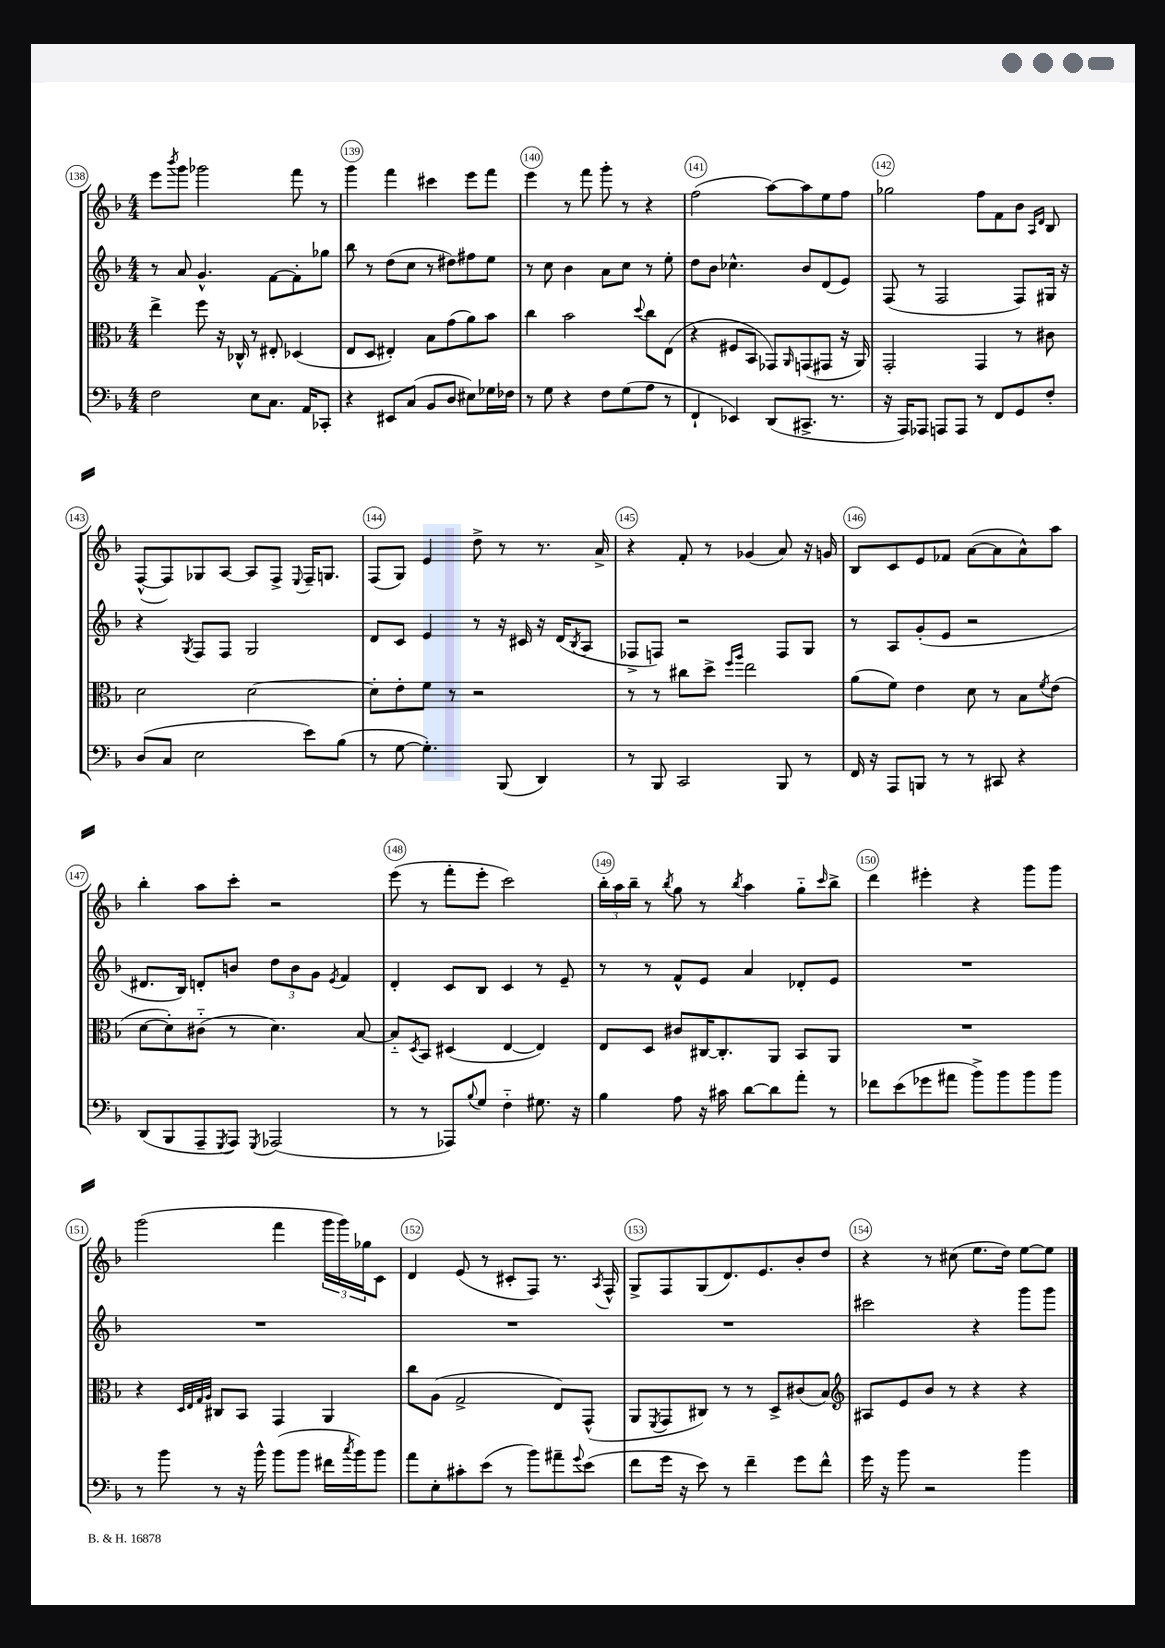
<<
\new StaffGroup <<
\new Staff = "s0" {
    \clef treble \key f \major \numericTimeSignature \time 4/4
    e'''8 \acciaccatura { bes'''8 } g'''8 ges'''2 f'''8 r8 |
    g'''4 f'''4 cis'''4 e'''8 f'''8 |
    e'''4 r8 f'''8 g'''8-. r8 r4 |
    f''2( a''8~) a''8 e''8 f''8 |
    ges''2 f''8 f'8 bes'8 \grace { a16 d'16 } bes8 |
    f8~-^( f8) ges8 a8~ a8 f8-> \appoggiatura { e8 } f16-- g8. |
    f8( g8) e'4 d''8-> r8 r8. a'16-> |
    r4 f'8-. r8 ges'4( a'8) r16 g'16 |
    bes8 c'8 e'8 fes'8 a'8~( a'8 a'8-^) a''8 |
    bes''4-. a''8 c'''8-. r2 |
    e'''8( r8 f'''8-. e'''8-. c'''2) |
    \tuplet 3/2 { bes''16-. a''16 bes''16-- } r8 \acciaccatura { bes''8 } g''8 r8 \acciaccatura { bes''8 } a''4 g''8-_ \grace { c'''16 } bes''8-> |
    d'''4 eis'''4-. r4 g'''8 g'''8 |
    g'''2( f'''4 \tuplet 3/2 { g'''16 g'''16) ges''16 } c'8 |
    d'4 e'8( r8 cis'8-. f8) r8. \acciaccatura { a8 } f16-^ |
    g8-> f8 g8( d'8.) e'8. bes'8-. d''8 |
    r4 r8 cis''8( e''8. d''16) e''8~ e''8 \bar "|." |
}
\new Staff = "s1" {
    \clef treble \key f \major \numericTimeSignature \time 4/4
    r8 a'8 g'4.-^ f'8~ f'8-. ges''8 |
    bes''8 r8 d''8( c''8 r8 dis''8) fis''8 e''8 |
    r8 c''8 bes'4 a'8 c''8 r8 e''8-. |
    d''8 bes'8 ces''4.-^ bes'8 d'8( e'8) |
    f8( r8 f2 f8) gis16 r16 |
    r4 \acciaccatura { g8 } f8 f8 g2 |
    d'8 c'8 e'4 r8 r16 cis'16 r16 d'16( \acciaccatura { bes8 } a8 |
    fes8-> f8) r2 f8 g8 |
    r8 a8 g'8-.( e'8 r2 |
    dis'8. bes16) d'8-. b'8 \tuplet 3/2 { d''8 b'8 g'8 } \acciaccatura { e'8 } f'4 |
    d'4-. c'8 bes8 c'4 r8 e'8-- |
    r8 r8 f'8-^ e'8 a'4 des'8-. e'8 |
    R1 |
    R1 |
    R1 |
    R1 |
    cis'''2 r4 g'''8 g'''8 \bar "|." |
}
\new Staff = "s2" {
    \clef alto \key f \major \numericTimeSignature \time 4/4
    e''4-> f''8 r16 ces16-^ r8 eis8-. des4( |
    e8 d8 eis4-.) bes8 g'8( a'8) bes'8 |
    c''4 bes'2 \appoggiatura { d''8 } c''8 e8( |
    r4 fis8 bes,8 ges,8) \grace { a,16 } g,8( gis,8 r16 a,16) |
    g,2-. g,4 r8 cis'8 |
    d'2 d'2~ |
    d'8-. e'8-. f'8 r8 r2 |
    r8 r8 cis''8 d''8-> \grace { f''16 a''16 } e''2 |
    a'8( f'8) e'4 d'8 r8 bes8 \acciaccatura { f'8 } e'8( |
    d'8~ d'8-.) cis'8-_( r8 d'4.) bes8~ |
    bes8-_ \acciaccatura { d8 } bes,8 dis4( e4~ e4) |
    e8 d8 cis'8 cis16~ cis8.-. a,8 bes,8 a,8 |
    R1 |
    r4 \grace { d32 e32 g32 a32 } cis8 bes,8 g,4 a,4 |
    c''8 a8( g2-> e8) g,8-^( |
    a,8 \acciaccatura { f,8 } g,8 cis8) r8 r8 d8-> cis'8( bes8) |
    \clef treble ais8 e'8 bes'8 r8 r4 r4 \bar "|." |
}
\new Staff = "s3" {
    \clef bass \key f \major \numericTimeSignature \time 4/4
    f2 e8 c8. a,16 ces,8-. |
    r4 eis,8 c8( bes,8 d8 eis8) ges16 fes16 |
    r8 g8 r4 f8 g8( a8 r8 |
    f,4-! ees,4) d,8( cis,8.-> r8. |
    r16 a,,16) aes,,8 a,,8 a,,8 r8 f,8 g,8 f8-. |
    d8( c8 e2 e'8) bes8( |
    r8 g8~ g4.-.) bes,,8( d,4) |
    r8 bes,,8 c,2 bes,,8 r8 |
    f,16 r16 a,,8 b,,8 r8 r8 cis,8 r4 |
    d,8( bes,,8 a,,8-- \acciaccatura { g,,8 } a,,8) \acciaccatura { g,,8 } aes,,2( |
    r8 r8 aes,,8) \appoggiatura { bes8 } g8 f4-_ gis8. r16 |
    bes4 a8 r16 cis'16 d'8~ d'8 a'8-. r8 |
    fes'8 e'8( ges'8 ais'8 bes'8->) bes'8 bes'8 bes'8 |
    r8 bes'8 r8 r16 bes'16-^ bes'8( bes'8 fis'16 \acciaccatura { c''8 } bes'16) bes'8 |
    a'8 e8-. cis'8-. e'8( r8 bes'8) ais'8-- \appoggiatura { g'8 } e'8( |
    f'8 g'16 r16 e'8) r8 f'4-- g'8 f'8-^ |
    g'16 r16 bes'8 r2 bes'4 \bar "|." |
}
>>
>>
\layout { \context { \Score currentBarNumber = #138 \override BarNumber.break-visibility = ##(#f #t #t) barNumberVisibility = #all-bar-numbers-visible \override BarNumber.stencil = #(make-stencil-circler 0.1 0.3 ly:text-interface::print) } }
